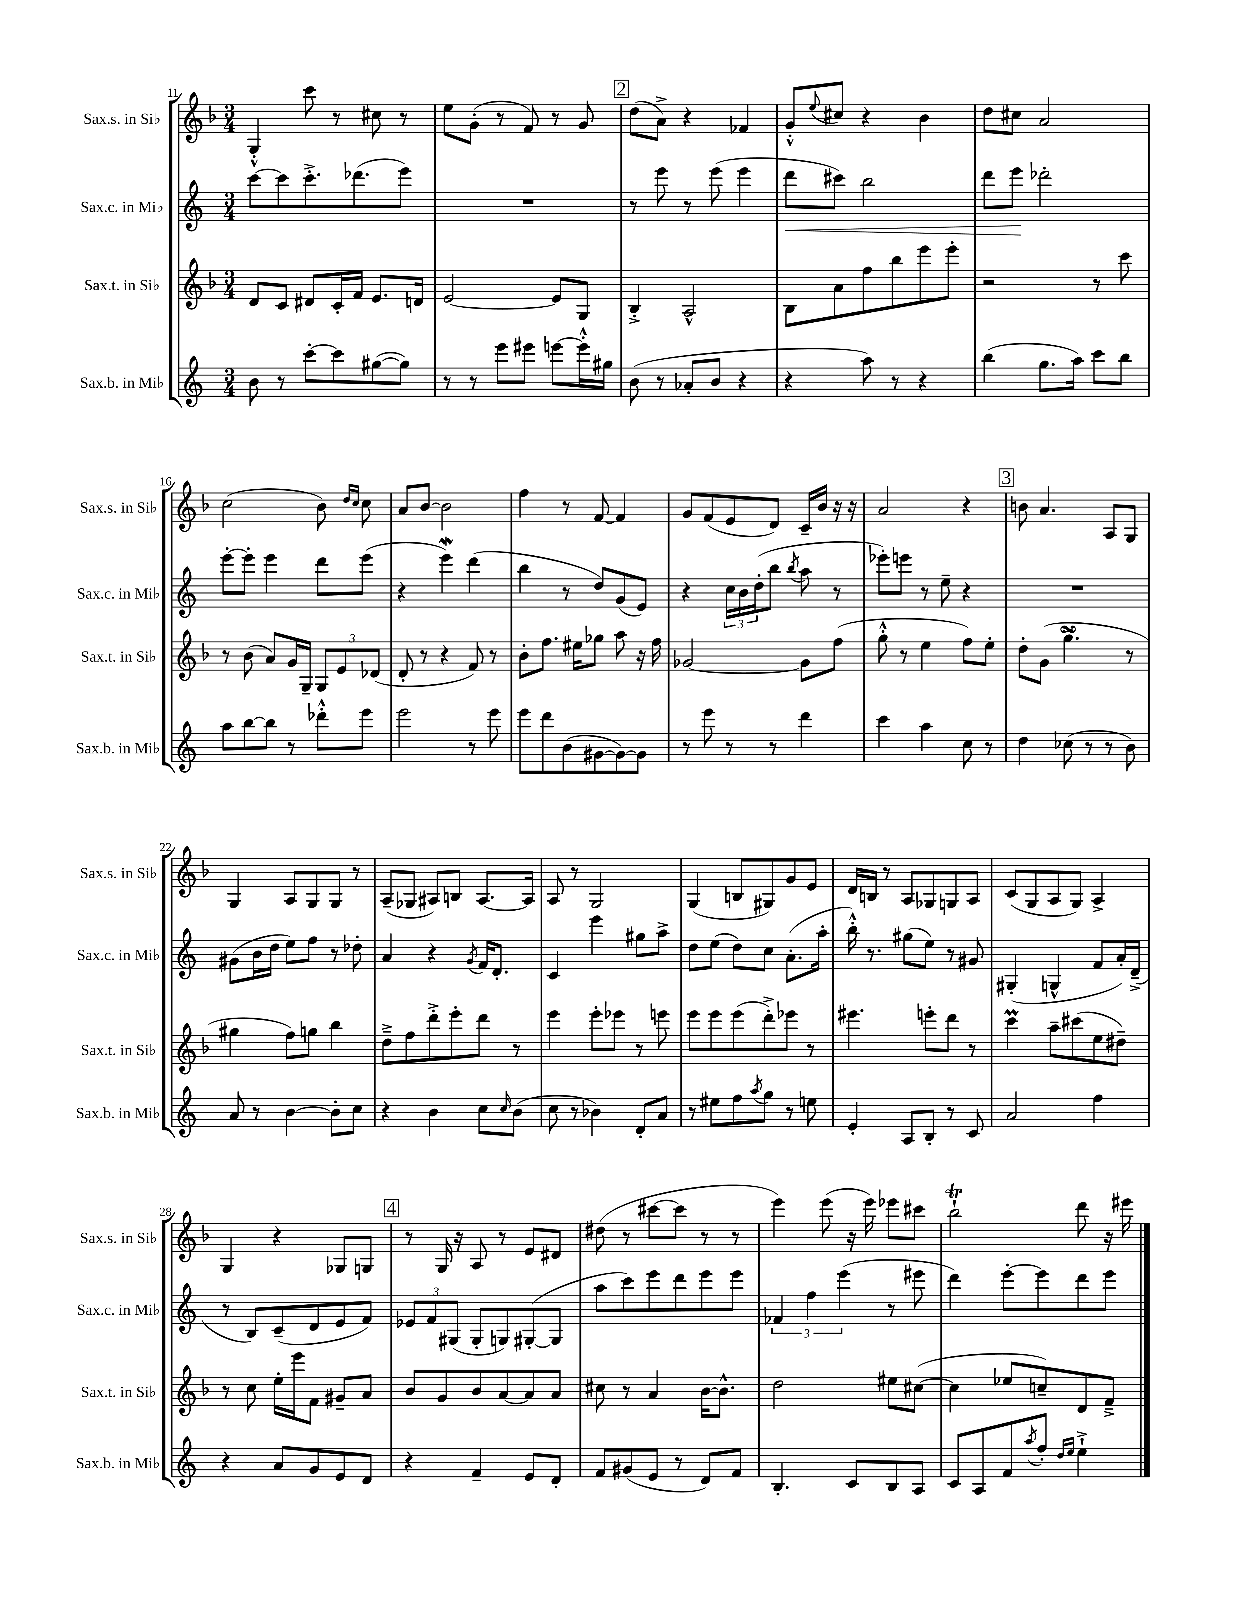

**kern	**kern	**kern	**kern
*staff4	*staff3	*staff2	*staff1
*clefG2	*clefG2	*clefG2	*clefG2
*k[]	*k[b-]	*k[]	*k[b-]
*M3/4	*M3/4	*M3/4	*M3/4
8b	8d	[8ccc	4G'^^
8r	8c	8ccc]	.
[8ccc'	8d#	8.ccc'^	8ccc
8ccc]	16c'	.	8r
.	16f	(8.ddd-	.
([8gg#	8.e	.	8cc#
8gg#])	.	8eee)	8r
.	16d	.	.
=	=	=	=
8r	[2e	2.r	8ee
8r	.	.	(8g'
8eee	.	.	8r
8eee#	.	.	8f)
[8eee	8e]	.	8r
16eee'^^]	8G	.	8g
16gg#	.	.	.
=	=	=	=
(8b	4B-'^	8r	(8dd
8r	.	8eee	8a^)
8a-'	2A^^	8r	4r
8b	.	(8eee	.
4r	.	4eee	4f-
=	=	=	=
4r	8B-	8ddd	8g'^^
.	.	.	8qqee
.	8a	8ccc#)	8cc#
8aa)	8ff	2bb	4r
8r	8bb-	.	.
4r	8eee	.	4b-
.	8eee'	.	.
=	=	=	=
(4bb	2r	8ddd	8dd
.	.	8eee	8cc#
8.gg	.	2ddd-'	2a
16aa)	.	.	.
8ccc	8r	.	.
8bb	8ccc	.	.
=	=	=	=
8aa	8r	[8eee'	(2cc
[8bb	(8b-	8eee']	.
8bb]	8a)	4eee	.
8r	16g	.	.
.	16G~	.	.
8ddd-'^^	12G	8ddd	8b-)
.	12e	.	.
.	.	.	16qqdd
.	.	.	16qqcc
8eee	.	(8eee	8cc
.	(12d-	.	.
=	=	=	=
2eee	8d'	4r	8a
.	8r	.	[8b-
.	4r	4eee)	2b-]
8r	8f)	(4ddd	.
8eee	8r	.	.
=	=	=	=
8eee	8b-'	4bb	4ff
8ddd	8.ff	.	.
(8b	.	8r	8r
.	16ee#	.	.
[8g#	8gg-	8dd)	[8f
8g#_)	8aa	(8g	4f]
8g#]	16r	8e)	.
.	16ff	.	.
=	=	=	=
8r	[2g-	4r	8g
8eee	.	.	(8f
8r	.	24cc	8e
.	.	24b	.
.	.	(24dd'	.
8r	.	8bb	8d)
.	.	8qbb	.
4ddd	8g-]	8aa	16c~
.	.	.	16b-
.	(8ff	8r	16r
.	.	.	16r
=	=	=	=
4ccc	8gg'^^	8eee-')	2a
.	8r	8eee	.
4aa	4ee	8r	.
.	.	8ee~	.
8cc	8ff)	4r	4r
8r	8ee'	.	.
=	=	=	=
4dd	8dd'	2.r	8b
.	(8g	.	4.a
(8cc-	4.gg^	.	.
8r	.	.	.
8r	.	.	8A
8b)	8r	.	8G
=	=	=	=
8a	4gg#	(8g#	4G
8r	.	16b	.
.	.	16dd	.
[4b	8ff)	8ee)	8A
.	8gg	8ff	8G
8b']	4bb-	8r	8G
8cc	.	8dd-'	8r
=	=	=	=
4r	8dd~^	4a	(8A~
.	8ff	.	8G-
4b	8ddd'^	4r	8A#)
.	8eee'	.	8B
.	.	8qg	.
8cc	8ddd	16f	[8.A#
.	.	8.d'	.
16qqcc	.	.	.
(8b	8r	.	.
.	.	.	16A#]
=	=	=	=
8cc	4eee	4c	8A
8r	.	.	8r
4b-)	8eee'	4eee	2G
.	8eee-	.	.
8d'	8r	8gg#	.
8a	8eee	8aa^	.
=	=	=	=
8r	8eee	8dd	(4G
8ee#	8eee	(8ee	.
8ff	(8eee	8dd)	8B
8qaa	.	.	.
8gg	8ddd'^)	8cc	8G#)
8r	8eee-	(8.a'	8g
8ee	8r	.	8e
.	.	16aa'	.
=	=	=	=
4e'	4.eee#	16bb'^^)	16d
.	.	8.r	16B
.	.	.	8r
8A	.	(8gg#	8A
8B'	8eee'	8ee)	8G-
8r	8ddd	8r	8G
8c	8r	8g#	8A
=	=	=	=
2a	4ccc	(4G#'	(8c
.	.	.	8G
.	8aa~	4G^^	8A
.	(8ccc#	.	8G)
4ff	8ee	8f	4A^
.	8dd#~)	16a')	.
.	.	(16d~^	.
=	=	=	=
4r	8r	8r	4G
.	8cc	8B)	.
8a	16ee'	(8c~	4r
.	16eee	.	.
8g	8f	8d	.
8e	8g#~	8e	8G-
8d	8a	8f)	8G
=	=	=	=
4r	8b-	12e-	8r
.	.	12f	.
.	8g	.	16G
.	.	(12G#	.
.	.	.	16r
4f~	8b-	8G#'	8A
.	[8a	8G)	8r
8e	8a]	([8G#'	8e
8d'	8a	8G#]	8d#
=	=	=	=
8f	8cc#	8aa	(8dd#
(8g#	8r	8ccc)	8r
8e	4a	8eee	[8ccc#
8r	.	8ddd	8ccc#]
8d)	[16b-	8eee	8r
.	8.b-^^]	.	.
8f	.	8eee	8r
=	=	=	=
4.B'	2dd	6f-	4eee)
.	.	6ff	.
.	.	.	(8eee
.	.	(6eee	.
8c	.	.	16r
.	.	.	16eee)
8B	8ee#	8r	8eee-
8A	([8cc#	8eee#	8ccc#
=	=	=	=
8c	4cc#]	4ddd)	2bb-`
8A	.	.	.
8f	8ee-	[8eee'	.
8qaa	.	.	.
8ff'	8cc~)	8eee]	.
16qqdd	.	.	.
16qqee	.	.	.
4ee`^	8d	8ddd	8ddd
.	8f~^	8eee	16r
.	.	.	16eee#
==	==	==	==
*-	*-	*-	*-
